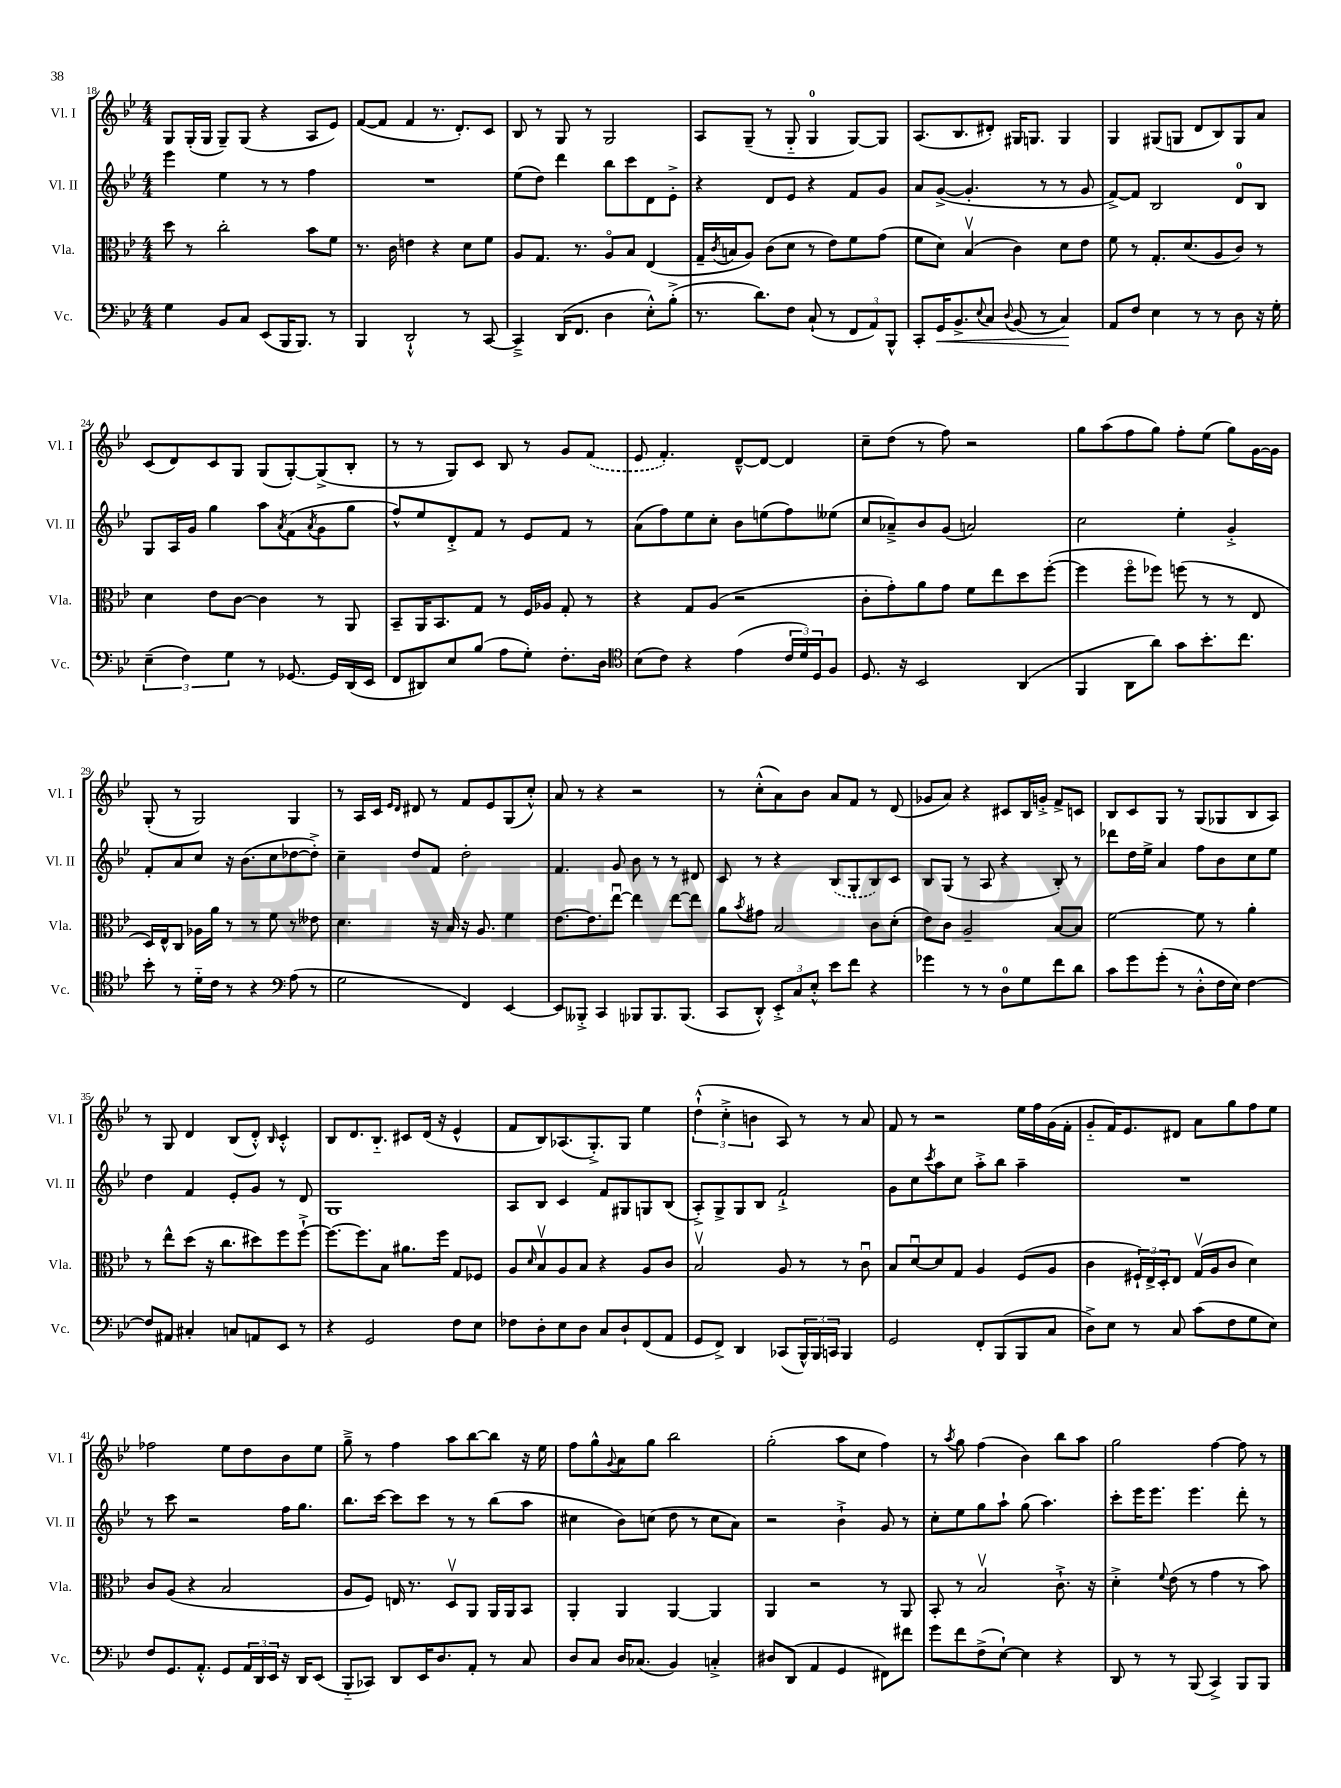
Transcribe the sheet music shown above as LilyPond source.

<<
\new StaffGroup <<
\new Staff = "s0" \with { instrumentName = "Vl. I" shortInstrumentName = "Vl. I" } {
    \clef treble \key bes \major \numericTimeSignature \time 4/4
    g8 g16-.( g16 g8--) g8( r4 a8 ees'8) |
    f'8~( f'8 f'4 r8. d'8.-.) c'8 |
    bes8 r8 g8 r8 g2 |
    a8 g8--( r8 g8-_ g4-0 g8~) g8 |
    a8.( bes8. dis'8-.) gis16 g8. g4 |
    g4 gis8( g8 d'8 bes8) g8 a'8 |
    c'8( d'8) c'8 g8 g8( g8~-.) g8->( bes8-. |
    r8 r8 g8) c'8 bes8 r8 g'8 \once \slurDashed f'8( |
    ees'8 f'4.-.) d'8~---^ d'8~ d'4 |
    c''8-- d''8( r8 f''8) r2 |
    g''8 a''8( f''8 g''8) f''8-. ees''8( g''8) g'16~ g'16 |
    g8-.( r8 g2) g4 |
    r8 a16 c'16 \grace { ees'16 d'16 } dis'8 r8 f'8 ees'8 g8( c''8-.-^) |
    a'8 r8 r4 r2 |
    r8 c''8-.-^( a'8) bes'8 a'8 f'8 r8 d'8( |
    ges'8 a'8) r4 cis'8 bes16 g'16-.-> f'8-> c'8 |
    bes8 c'8 g8 r8 g8( ges8 bes8 a8) |
    r8 g8 d'4 bes8( d'8-.-^) \grace { bes16 } c'4-.-^ |
    bes8 d'8. bes8.-_ cis'8 d'16( r16 ees'4-^ |
    f'8 bes8) aes8.( g8.-.->) g8 ees''4 |
    \tuplet 3/2 { d''4-!-^( c''4-.-> b'4 } a8) r8 r8 a'8 |
    f'8 r8 r2 ees''16 f''16 g'16( f'16-. |
    g'8-_ f'16) ees'8. dis'8 a'8 g''8 f''8 ees''8 |
    fes''2 ees''8 d''8 bes'8 ees''8 |
    g''8---> r8 f''4 a''8 bes''8~ bes''8 r16 ees''16 |
    f''8 g''8-^ \appoggiatura { g'8 } a'8 g''8 bes''2 |
    g''2-.( a''8 c''8 f''4) |
    r8 \acciaccatura { a''8 } g''8 f''4( bes'4) bes''8 a''8 |
    g''2 f''4~ f''8 r8 \bar "|." |
}
\new Staff = "s1" \with { instrumentName = "Vl. II" shortInstrumentName = "Vl. II" } {
    \clef treble \key bes \major \numericTimeSignature \time 4/4
    ees'''4 ees''4 r8 r8 f''4 |
    R1 |
    ees''8( d''8) d'''4 bes''8 c'''8 d'8 ees'8-.-> |
    r4 d'8 ees'8 r4 f'8 g'8 |
    a'8 g'8~->( g'4.-. r8 r8 g'8 |
    f'8~->) f'8 bes2 d'8-0 bes8 |
    g8 a16 g'16 g''4 a''8 \acciaccatura { a'8 } f'8( \acciaccatura { a'8 } g'8 g''8 |
    f''8-^) ees''8 d'8-.-> f'8 r8 ees'8 f'8 r8 |
    a'8( f''8) ees''8 c''8-. bes'8 e''8( f''8) eeses''8( |
    c''8 aes'8--->) bes'8 g'8( a'2) |
    c''2 ees''4-. g'4-.-> |
    f'8-. a'8 c''8 r16 bes'8.( c''8 des''8~ des''8-.->) |
    c''4-- d''8 f'8 d''2-. |
    f'4. g'8 bes'8 r8 r8 dis'8 |
    c'8 r8 r4 \once \slurDashed bes8( g8-. bes8) c'8 |
    bes8 g8( r8 a8 r4 bes8-.) r8 |
    des'''8 d''16 ees''16-> a'4 f''8 bes'8 c''8 ees''8 |
    d''4 f'4 ees'8-. g'8 r8 d'8 |
    g1 |
    a8 bes8 c'4 f'8 gis8 g8 bes8( |
    a8-.->) g8-> g8 bes8 f'2-!-> |
    g'8 c''8 \acciaccatura { c'''8 } a''8 c''8 a''8-.-> bes''8 a''4-- |
    R1 |
    r8 c'''8 r2 f''16 g''8. |
    bes''8. c'''16~ c'''8 c'''8 r8 r8 bes''8( a''8 |
    cis''4 bes'8) c''8( d''8 r8 c''8 a'8) |
    r2 bes'4-!-> g'8 r8 |
    c''8-. ees''8 g''8 a''8-! g''8( a''4.) |
    c'''8-. ees'''16 ees'''8. ees'''4. d'''8-. r8 \bar "|." |
}
\new Staff = "s2" \with { instrumentName = "Vla." shortInstrumentName = "Vla." } {
    \clef alto \key bes \major \numericTimeSignature \time 4/4
    d''8 r8 c''2-. bes'8 f'8 |
    r8. c'16 e'4 r4 d'8 f'8 |
    a8 g8. r8. a8\flageolet bes8 ees4( |
    g16-- \acciaccatura { c'8 } b16 a8) c'8( d'8 r8 ees'8) f'8 g'8( |
    f'8 d'8) bes4\upbow( c'4) d'8 ees'8 |
    f'8 r8 g8.-. d'8.( a8 c'8) r8 |
    d'4 ees'8 c'8~ c'4 r8 a,8 |
    bes,8-- a,16 bes,8. g8 r8 f16 aes16 g8-. r8 |
    r4 g8 a8( r2 |
    c'8-. g'8-.) a'8 g'8 f'8 ees''8 d''8 f''8~-.( |
    f''4 f''8\flageolet fes''8) f''8( r8 r8 ees8 |
    d16) ees16-^ c8 aes16 a'16 r8 r8 f'8 r8 eeses'8 |
    d'4. r16 bes16 r16 a8. f'4 |
    ees'8.~ ees'8. ees''8~\downbow ees''4 ees''8~ ees''8 |
    a'8 \acciaccatura { bes'8 } gis'8 bes2 c'8 d'8-.( |
    ees'8) c'8 a2-- bes8~ bes8 |
    f'2~ f'8 r8 a'4-. |
    r8 ees''8-^ d''8( r16 c''8. dis''8) f''8 f''8~-!-> |
    f''8.~ f''8. bes8 ais'8. f''16 g8 fes8 |
    a8 \grace { d'16 } bes8\upbow a8 bes8 r4 a8 c'8 |
    bes2\upbow a8 r8 r8 c'8\downbow |
    bes8 d'8~\downbow d'8 g8 a4 f8( a8 |
    c'4 \tuplet 3/2 { fis16-!) ees16-> d16-. } ees8 g16\upbow( a16 c'8 d'4) |
    c'8 a8( r4 bes2 |
    a8 f8) e16 r8. d8\upbow a,8 a,16 a,16 bes,8 |
    a,4-. a,4 a,4~ a,4 |
    a,4 r2 r8 a,8 |
    bes,8-. r8 bes2\upbow c'8.-!-> r16 |
    d'4-.-> \appoggiatura { f'8 } ees'8( r8 g'4 r8 bes'8) \bar "|." |
}
\new Staff = "s3" \with { instrumentName = "Vc." shortInstrumentName = "Vc." } {
    \clef bass \key bes \major \numericTimeSignature \time 4/4
    g4 bes,8 c8 ees,8( bes,,16 bes,,8.) r8 |
    bes,,4 d,2-!-^ r8 c,8~ |
    c,4---> d,16( f,8. d4 ees8-.-^) bes8-.->( |
    r8. d'8.) f8 c8-!( r8 \tuplet 3/2 { f,8 a,8) bes,,8-^ } |
    c,8-. g,16\< bes,8.-> \appoggiatura { ees8 } c8 \appoggiatura { d8 } bes,8( r8 c4\!) |
    a,8 f8 ees4 r8 r8 d8 r16 g16-. |
    \tuplet 3/2 { ees4--( f4) g4 } r8 ges,8.~ ges,16 d,16( ees,16 |
    f,8 dis,8) ees8 bes8( a8 g8-.) f8.-. d16 |
    \clef tenor bes8( c'8) r4 ees'4( \tuplet 3/2 { c'16 d'16) d16 } f8 |
    d8. r16 bes,2 a,4( |
    f,4 a,8 a'8) g'8 bes'8.-. c''8. |
    bes'8-. r8 d'16-_ c'16 r8 r4 \clef bass a8( r8 |
    g2 f,4) ees,4~ |
    ees,8 beses,,8-.-> c,4 bes,,8 bes,,8. bes,,8.( |
    c,8 d,8-.-^) \tuplet 3/2 { ees,8-.-> c8 ees8-.-^ } ees'8 f'8 r4 |
    ges'4 r8 r8 d8-0 g8 f'8 d'8 |
    c'8 g'8 g'8-.( r8 d8-.-^ f16 ees16) f4~ |
    f8 ais,8 cis4-. c8 a,8 ees,8 r8 |
    r4 g,2 f8 ees8 |
    fes8 d8-. ees8 d8 c8 d8-! f,8( a,8 |
    g,8 f,8->) d,4 ces,8( \tuplet 3/2 { bes,,16-^) bes,,16 c,16 } bes,,4 |
    g,2 f,8-. bes,,8( bes,,8 c8 |
    d8->) ees8 r8 c8 c'8( f8 g8 ees8) |
    f8 g,8. a,8.-.-^ g,8 \tuplet 3/2 { a,16 d,16 ees,16 } r16 d,16 ees,8( |
    bes,,8-_ ces,8) d,8 ees,16 d8. a,8-. r8 c8 |
    d8 c8 d16 ces8.( bes,4) c4-.-> |
    dis8 d,8( a,4 g,4 fis,8) fis'8 |
    g'8 f'8 f8->( ees8~-!) ees4 r4 |
    d,8 r8 r8 bes,,8( c,4->) bes,,8 bes,,8 \bar "|." |
}
>>
>>
\layout { \context { \Score currentBarNumber = #18 } }
